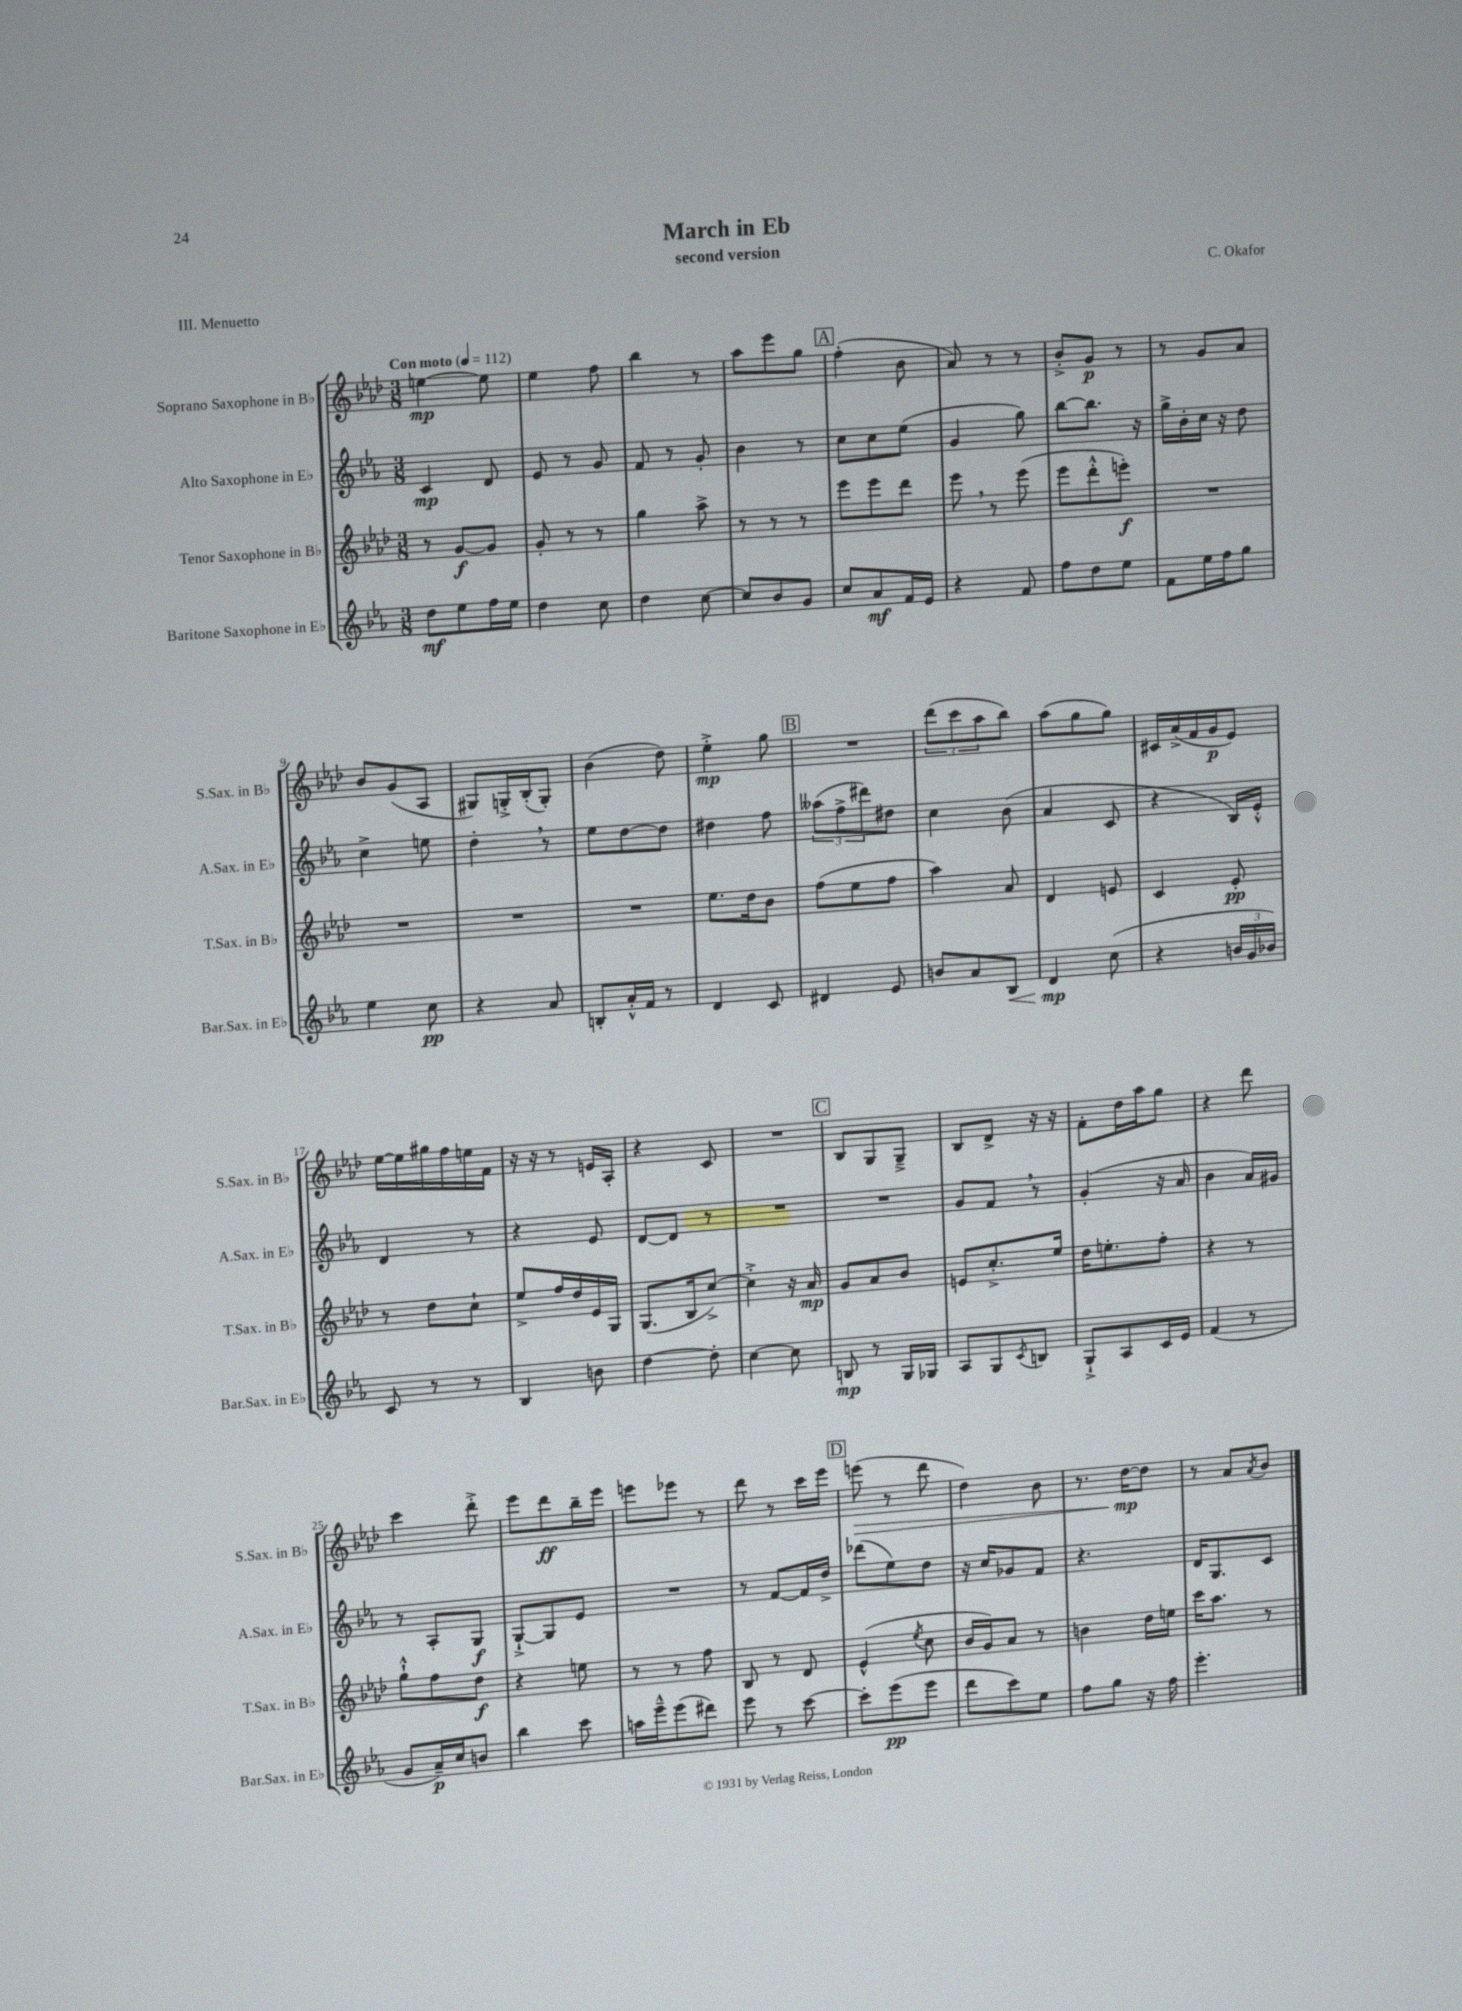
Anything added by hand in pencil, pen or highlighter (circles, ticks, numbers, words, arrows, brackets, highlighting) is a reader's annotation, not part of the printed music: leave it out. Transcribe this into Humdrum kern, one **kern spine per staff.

**kern	**dynam	**kern	**dynam	**kern	**dynam	**kern	**dynam
*part4	*part4	*part3	*part3	*part2	*part2	*part1	*part1
*staff4	*staff4	*staff3	*staff3	*staff2	*staff2	*staff1	*staff1
*I"Baritone Saxophone in E♭	*	*I"Tenor Saxophone in B♭	*	*I"Alto Saxophone in E♭	*	*I"Soprano Saxophone in B♭	*
*I'Bar.Sax. in E♭	*	*I'T.Sax. in B♭	*	*I'A.Sax. in E♭	*	*I'S.Sax. in B♭	*
*clefG2	*	*clefG2	*	*clefG2	*	*clefG2	*
*k[b-e-a-]	*	*k[b-e-a-d-]	*	*k[b-e-a-]	*	*k[b-e-a-d-]	*
*M3/8	*	*M3/8	*	*M3/8	*	*M3/8	*
*MM112	*	*MM112	*	*MM112	*	*MM112	*
=1	=1	=1	=1	=1	=1	=1	=1
!	!	!	!	!	!	!LO:TX:a:B:t=Con moto	!
8dd\L	mf	8r	.	4c/	mp	[4een\	mp
8ee-\	.	[8g/L	f	.	.	.	.
16ff\L	.	8g/J]	.	8d/	.	8ee\]	.
16ee-\JJ	.	.	.	.	.	.	.
=2	=2	=2	=2	=2	=2	=2	=2
4dd\	.	8g'/	.	8e-/	.	4ee-\	.
.	.	8r	.	8r	.	.	.
8cc\	.	8r	.	8g/	.	8ff\	.
=3	=3	=3	=3	=3	=3	=3	=3
4dd\	.	4gg\	.	8f/	.	4bb-\	.
.	.	.	.	8r	.	.	.
[8cc\	.	8aa-^\	.	8g'/	.	8r	.
=4	=4	=4	=4	=4	=4	=4	=4
8cc/L]	.	8r	.	4b-\	.	8aa-\L	.
8b-/	.	8r	.	.	.	8eee-\	.
8g/J	.	8r	.	8r	.	8gg\J	.
!!LO:REH:place=s1:t=A
=5	=5	=5	=5	=5	=5	=5	=5
8cc/L	.	8eee-\L	.	8cc\L	.	(4ff'\	.
8a-/	mf	8eee-\	.	8cc\	.	.	.
16f/L	.	8ddd-\J	.	(8ee-\J	.	8b-\	.
16e-/JJ	.	.	.	.	.	.	.
=6	=6	=6	=6	=6	=6	=6	=6
4r	.	8eee-,\	.	4g/	.	8a-/)	.
.	.	8r	.	.	.	8r	.
8f/	.	(8eee-\	.	8gg\)	.	8r	.
=7	=7	=7	=7	=7	=7	=7	=7
8ff\L	.	8eee-\L	.	[8bb-\L	.	8b-'^/L	.
8dd\	.	8ddd-'^^\	.	8.bb-\J]	.	8g/J	p
8ee-\J	.	8eeen'\J)	f	.	.	8r	.
.	.	.	.	16r	.	.	.
=8	=8	=8	=8	=8	=8	=8	=8
8f\L	.	4.r	.	16gg^\LL	.	8r	.
.	.	.	.	16b-'\	.	.	.
16ee-\L	.	.	.	16cc\JJ	.	8g/L	.
16ff\J	.	.	.	16r	.	.	.
8gg\J	.	.	.	8dd\	.	8a-/J	.
!!LO:LB:g=z
=9	=9	=9	=9	=9	=9	=9	=9
4ee-\	.	4.r	.	4cc^\	.	8b-/L	.
.	.	.	.	.	.	(8g/	.
8cc\	pp	.	.	8een\	.	8A-/J	.
=10	=10	=10	=10	=10	=10	=10	=10
4r	.	4.r	.	4dd',\	.	8G#X/L)	.
.	.	.	.	.	.	16Gn'^/L	.
.	.	.	.	.	.	(16B-'/J	.
8a-/	.	.	.	8r	.	8G'/J)	.
=11	=11	=11	=11	=11	=11	=11	=11
8Bn'/L	.	4.r	.	8ee-\L	.	(4b-\	.
16a-'^^/L	.	.	.	[8dd\	.	.	.
16f/JJ	.	.	.	.	.	.	.
8r	.	.	.	8dd\J]	.	8dd-\)	.
=12	=12	=12	=12	=12	=12	=12	=12
4d/	.	8.ee-\L	.	4dd#X\	.	4ee-'^\	mp
.	.	16dd-\k	.	.	.	.	.
8c/	.	8b-\J	.	8ff\	.	8gg\	.
!!LO:REH:place=s1:t=B
=13	=13	=13	=13	=13	=13	=13	=13
4d#X/	.	(8ff\L	.	(12aa--X\L	.	4.r	.
.	.	.	.	12ff^\	.	.	.
.	.	8ee-\	.	.	.	.	.
.	.	.	.	12ddd#X\)	.	.	.
8e-/	.	8ff\J	.	8dd#X\J	.	.	.
=14	=14	=14	=14	=14	=14	=14	=14
8bn/L	.	4aa-\)	.	4cc\	.	(12ddd-\L	.
.	.	.	.	.	.	12ccc\	.
8a-/	.	.	.	.	.	.	.
.	.	.	.	.	.	12aa-\	.
!	!LO:HP:b	!	!	!	!	!	!
8B-/J	<	8a-/	.	(8b-\	.	8bb-\J)	.
=15	=15	=15	=15	=15	=15	=15	=15
4d/	mp	4d-/	.	4a-/	.	(8aa-\L	.
.	.	.	.	.	.	8gg\	.
(8cc\	[	8en/	.	8c/	.	8gg\J)	.
=16	=16	=16	=16	=16	=16	=16	=16
4r	.	4c/	.	4r	.	16c#X/LL	.
.	.	.	.	.	.	(16a-^/	.
.	.	.	.	.	.	16f/	.
.	.	.	.	.	.	16g/J	p
24bn/LL	.	8e-'/	pp	16B-/LL)	.	8e-/J)	.
24g/	.	.	.	.	.	.	.
.	.	.	.	16e-'^^/JJ	.	.	.
24b-X/JJ)	.	.	.	.	.	.	.
!!LO:LB:g=z
=17	=17	=17	=17	=17	=17	=17	=17
8c/	.	8r	.	4d/	.	[16ee-\LL	.
.	.	.	.	.	.	16ee-\]	.
8r	.	8dd-\L	.	.	.	16gg#X\	.
.	.	.	.	.	.	16ff\	.
8r	.	8cc`\J	.	8r	.	16een\	.
.	.	.	.	.	.	16f\JJ	.
=18	=18	=18	=18	=18	=18	=18	=18
4B-/	.	8ee-^/L	.	4r	.	16r	.
.	.	.	.	.	.	16r	.
.	.	16ff/L	.	.	.	8r	.
.	.	16dd-/	.	.	.	.	.
8bn\	.	16e-/	.	8e-/	.	16en/LL	.
.	.	16G/JJ	.	.	.	16A-'/JJ	.
=19	=19	=19	=19	=19	=19	=19	=19
[4dd\	.	(8.G/L	.	[8d/L	.	4r	.
.	.	.	.	8d/J]	.	.	.
.	.	16B-/k	.	.	.	.	.
8dd'\]	.	[8cc^/J)	.	8r	.	8c/	.
=20	=20	=20	=20	=20	=20	=20	=20
[4cc\	.	4cc'^\]	.	4.r	.	4.r	.
8cc\]	.	16r	.	.	.	.	.
.	.	16a-/	mp	.	.	.	.
!!LO:REH:place=s1:t=C
=21	=21	=21	=21	=21	=21	=21	=21
8Bn/	mp	8g/L	.	4.r	.	8B-/L	.
8r	.	8a-/	.	.	.	8G/	.
16G/LL	.	8b-/J	.	.	.	8G~^/J	.
16G-X/JJ	.	.	.	.	.	.	.
=22	=22	=22	=22	=22	=22	=22	=22
8A-/L	.	8en/L	.	8g/L	.	8B-/L	.
8G/	.	8.cc'^/	.	8f,/J	.	8d-^/J	.
8qc/	.	.	.	.	.	.	.
8Bn/J	.	.	.	8r	.	16r	.
.	.	16ee-/Jk	.	.	.	16r	.
=23	=23	=23	=23	=23	=23	=23	=23
8G`^/L	.	16dd-\KL	.	(4g'/	.	8f'\L	.
.	.	8.een'\	.	.	.	.	.
8A-/	.	.	.	.	.	16dd-\L	.
.	.	.	.	.	.	16aa-\J	.
16c/L	.	8ff'\J	.	16r	.	8gg\J	.
16e-/JJ	.	.	.	16a-/	.	.	.
=24	=24	=24	=24	=24	=24	=24	=24
(4f/	.	4r	.	4b-\	.	4r	.
8r	.	8r	.	16a-/LL)	.	8ddd-\	.
.	.	.	.	16g#X/JJ	.	.	.
!!LO:LB:g=z
=25	=25	=25	=25	=25	=25	=25	=25
8g/L	.	8gg`^^\L	.	8r	.	4ccc\	.
16a-~/L)	p	8ff\	.	8A-'/L	.	.	.
16cc/J	.	.	.	.	.	.	.
8bn/J	.	8dd-\J	f	8G/J	f	8ddd-'^\	.
=26	=26	=26	=26	=26	=26	=26	=26
4bb-\	.	4r	.	[8G`^/L	.	8eee-\L	.
.	.	.	.	8G/]	.	8ddd-\	ff
8ccc\	.	8een\	.	8e-/J	.	16bb-~\L	.
.	.	.	.	.	.	16eee-\JJ	.
=27	=27	=27	=27	=27	=27	=27	=27
16aan\LL	.	8r	.	4.r	.	8eeen\L	.
16eee-~^^\J	.	.	.	.	.	.	.
(8eee-\	.	8r	.	.	.	8eee-X\J	.
8ddd#X\J)	.	8ff\	.	.	.	8r	.
=28	=28	=28	=28	=28	=28	=28	=28
8eee-\	.	8B-/	.	8r	.	8ddd-\	.
8r	.	8r	.	[8f/L	.	8r	.
[8ccc\	.	8d-/	.	16f/L]	.	16ccc\LL	.
.	.	.	.	16dd^/JJ	.	16eee-\JJ	.
!!LO:REH:place=s1:t=D
=29	=29	=29	=29	=29	=29	=29	=29
!	!	!	!	!	!	!	!LO:HP:b
8ccc'\L]	.	(4e-^^/	.	(8ddd-X\L	.	(8eeen\	>
(8eee-\	pp	.	.	8ee-\)	.	8r	.
.	.	8qee-/	.	.	.	.	.
8eee-\J	.	8cc\	.	8dd\J	.	8ddd-\	.
=30	=30	=30	=30	=30	=30	=30	=30
8ddd\L	.	16b-/LL	.	16r	.	4dd-\)	.
.	.	16g/J)	.	16cc/KL	.	.	.
8ccc\)	.	8a-/J	.	8g-X/	.	.	.
8ee-\J	.	8r	.	8f/J	.	8b-\	.
=31	=31	=31	=31	=31	=31	=31	=31
8ff\L	.	4bn\	.	4.r	.	8.r	.
8gg\J	.	.	.	.	.	.	.
.	.	.	.	.	.	[16dd-\KL	mp
16r	.	16dd-\LL	.	.	.	8dd-\J]	]
16ff\	.	16een\JJ	.	.	.	.	.
=32	=32	=32	=32	=32	=32	=32	=32
4.eee-'\	.	16ccc\KL	.	16d/KL	.	8r	.
.	.	8.aa-\J	.	8.G/	.	.	.
.	.	.	.	.	.	8a-/L	.
.	.	.	.	.	.	8qa-/	.
.	.	8r	.	8c/J	.	8b-/J	.
==	==	==	==	==	==	==	==
*-	*-	*-	*-	*-	*-	*-	*-
